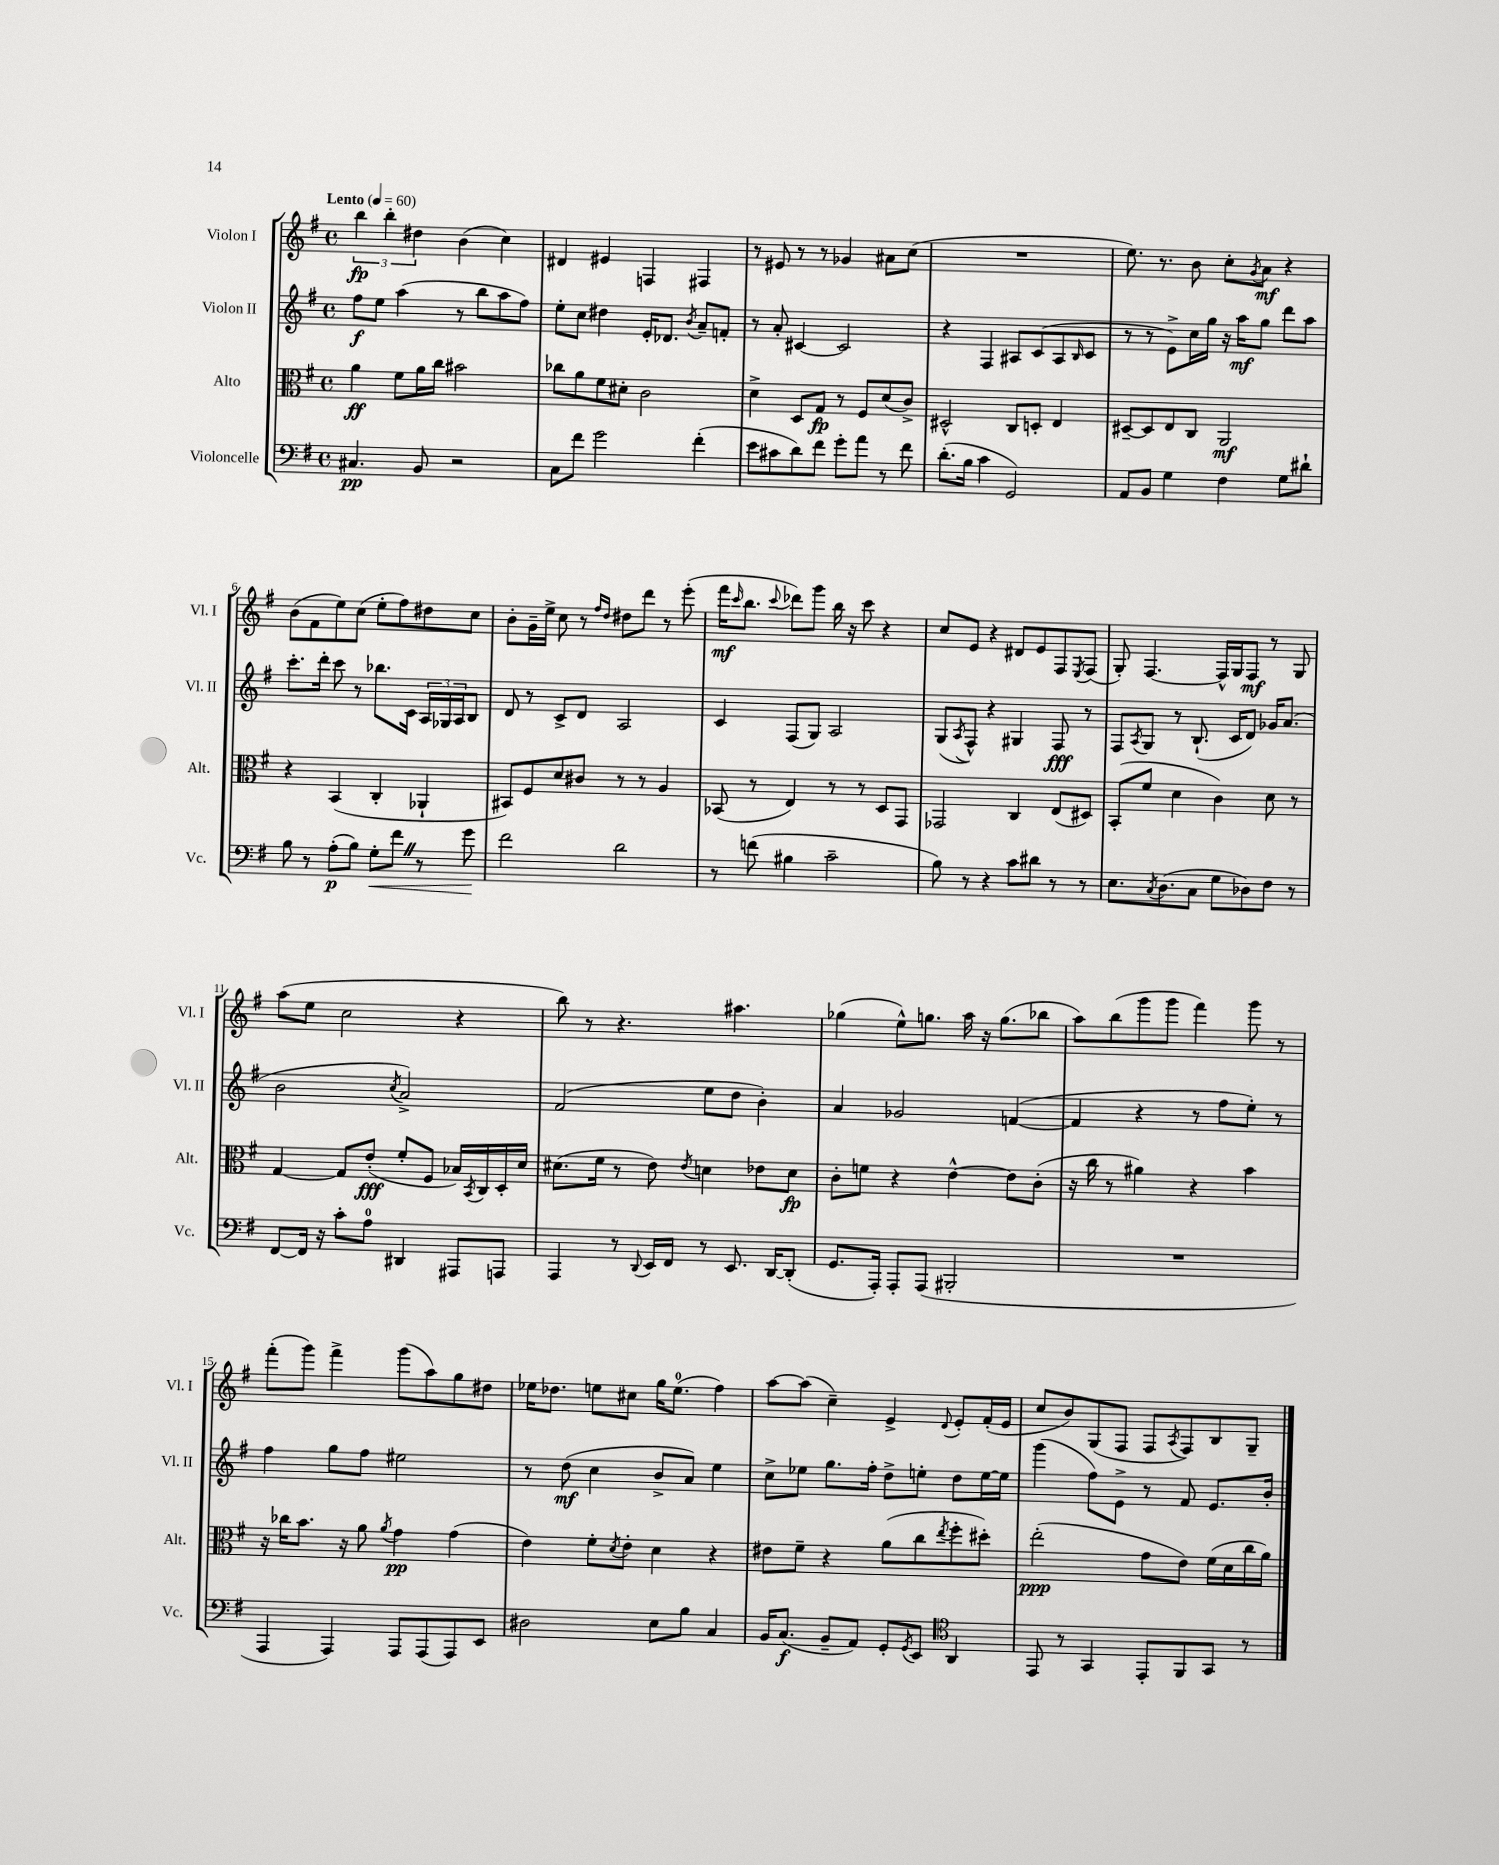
<<
\new StaffGroup <<
\new Staff = "s0" \with { instrumentName = "Violon I" shortInstrumentName = "Vl. I" } {
    \clef treble \key g \major \defaultTimeSignature \time 4/4 \tempo "Lento" 4 = 60
    \tuplet 3/2 { b''4\fp b''4-. dis''4 } b'4( c''4) |
    dis'4 eis'4 f4 fis4 |
    r8 eis'8 r8 r8 ges'4 ais'8 c''8( |
    R1 |
    e''8.) r8. b'8 c''8-. \acciaccatura { g'8 } a'8\mf r4 |
    b'8( fis'8 e''8) c''8( e''8-. fis''8) dis''8 c''8 |
    b'8-. g'16-- e''16-> c''8 r8 \grace { fis''16 d''16 } dis''8 d'''8 r8 e'''8-.( |
    fis'''16\mf \grace { c'''16 } b''8. \appoggiatura { c'''8 } des'''8) g'''8 b''16 r16 c'''8 r4 |
    c''8 e'8 r4 dis'8 e'8 fis8 \acciaccatura { e8 } fis8( |
    g8-.) fis4.~ fis16-^ g16 fis8\mf r8 g8 |
    a''8( e''8 c''2 r4 |
    b''8) r8 r4. ais''4. |
    ges''4( e''8-^) g''8. a''16 r16 g''8.( bes''8 |
    a''8) b''8( g'''8 g'''8 fis'''4) g'''8 r8 |
    fis'''8-.( g'''8) fis'''4-> g'''8( a''8) g''8 dis''8 |
    ees''16 des''8. e''8 cis''8 g''16 e''8.-0( fis''4) |
    a''8~ a''8( c''4--) e'4-> \appoggiatura { d'8 } e'8-. fis'16-.( e'16 |
    c''8 b'8) g8( fis8 fis8 \acciaccatura { a8 } fis8) b8 g8-- \bar "|." |
}
\new Staff = "s1" \with { instrumentName = "Violon II" shortInstrumentName = "Vl. II" } {
    \clef treble \key g \major \defaultTimeSignature \time 4/4
    fis''8\f e''8 a''4( r8 b''8 a''8 fis''8) |
    e''8-. c''8 dis''4 e'16-. des'8. \acciaccatura { b'8 } a'8-- f'8-. |
    r8 a'8-. cis'4~ cis'2 |
    r4 fis4 ais8 c'8( ais8 \grace { b16 } c'8 |
    r8 r8 e'8->) c''16 g''16 r16 a''16\mf g''8 d'''8 a''8 |
    c'''8.-. d'''16-. c'''8 r8 bes''8. c'16 \tuplet 3/2 { a16 ges16 a16 } b8 |
    d'8 r8 c'8-> d'8 a2 |
    c'4 fis8( g8) a2 |
    g8( \acciaccatura { a8 } fis8-^) r4 gis4 fis8\fff r8 |
    fis8 \acciaccatura { a8 } g8 r8 b8.-!( c'16 d'8) ges'16 a'8.( |
    b'2 \acciaccatura { c''8 } a'2->) |
    fis'2( e''8 d''8 b'4-.) |
    a'4 ges'2 f'4~( |
    f'4 r4 r8 fis''8 e''8-.) r8 |
    fis''4 g''8 fis''8 eis''2 |
    r8 d''8\mf( c''4 b'8-> a'8) e''4 |
    c''8-> ees''8 g''8. fis''16-. d''8-> e''8-. d''8 e''16~ e''16 |
    g'''4( fis''8) e'8-> r8 fis'8 e'8. b'16-. \bar "|." |
}
\new Staff = "s2" \with { instrumentName = "Alto" shortInstrumentName = "Alt." } {
    \clef alto \key g \major \defaultTimeSignature \time 4/4
    a'4\ff fis'8 a'16 c''16 bis'2 |
    ces''8 a'8 fis'8 dis'8-. c'2 |
    d'4-> d8 g8\fp r8 fis8 d'8( c'8->) |
    dis2-^ c8 d8-. e4 |
    dis8~-- dis8 e8 c8 a,2\mf |
    r4 b,4( c4-. aes,4-! |
    bis,8) fis8 d'8 cis'8 r8 r8 a4 |
    bes,8( r8 e4) r8 r8 d8 g,8 |
    ges,2 c4 e8( dis8) |
    b,8-.( fis'8 d'4 c'4) d'8 r8 |
    g4~ g8 e'8-.\fff( fis'8-. fis8 bes16) \acciaccatura { b,8 } c16 d16-. d'16 |
    dis'8.( fis'16 r8 e'8) \acciaccatura { e'8 } d'4 ees'8 d'8\fp |
    c'8-. f'8 r4 e'4~-^ e'8 c'8-.( |
    r16 c''16 r8 ais'4) r4 b'4 |
    r16 ces''16 b'8. r16 a'8 \acciaccatura { a'8 } g'4\pp g'4( |
    e'4) fis'8-. \acciaccatura { d'8 } e'8-. d'4 r4 |
    eis'8 fis'8-- r4 a'8( c''8 \acciaccatura { e''8 } fis''8-. dis''8-.) |
    e''2-.\ppp( g'8 e'8) fis'16( d'16 c''16 a'16) \bar "|." |
}
\new Staff = "s3" \with { instrumentName = "Violoncelle" shortInstrumentName = "Vc." } {
    \clef bass \key g \major \defaultTimeSignature \time 4/4
    cis4.\pp b,8 r2 |
    c8 fis'8 g'2 fis'4-.( |
    e'8 cis'8 d'8) fis'8 g'8-. a'8 r8 fis'8 |
    d'8.-.( b16 c'4 g,2) |
    a,8 b,8 g4 fis4 g8 dis'8-! |
    b8 r8 a8-.\p( b8) g8-.\< fis'8 \once \override BreathingSign.text = \markup { \musicglyph "scripts.caesura.straight" } \breathe r8 g'8\! |
    fis'2 d'2 |
    r8 f'8( bis4 c'2-- |
    b8) r8 r4 c'8 dis'8 r8 r8 |
    e8. \acciaccatura { c8 } d8.( c8 g8 des8) fis8 r8 |
    fis,8~ fis,16 r16 c'8-. a8-0 dis,4 ais,,8 a,,8 |
    a,,4 r8 \appoggiatura { d,8 } e,16 fis,16 r8 e,8. d,16~ d,8-.( |
    g,8. a,,16-.) a,,8-. a,,8( bis,,2-. |
    R1 |
    a,,4 a,,4) a,,8 a,,8( a,,8) e,8 |
    dis2 e8 b8 c4 |
    b,16 c8.\f( b,8-- a,8) g,8-. \acciaccatura { g,8 } e,8 \clef tenor a,4 |
    e,8 r8 g,4 e,8-. fis,8 g,8 r8 \bar "|." |
}
>>
>>
